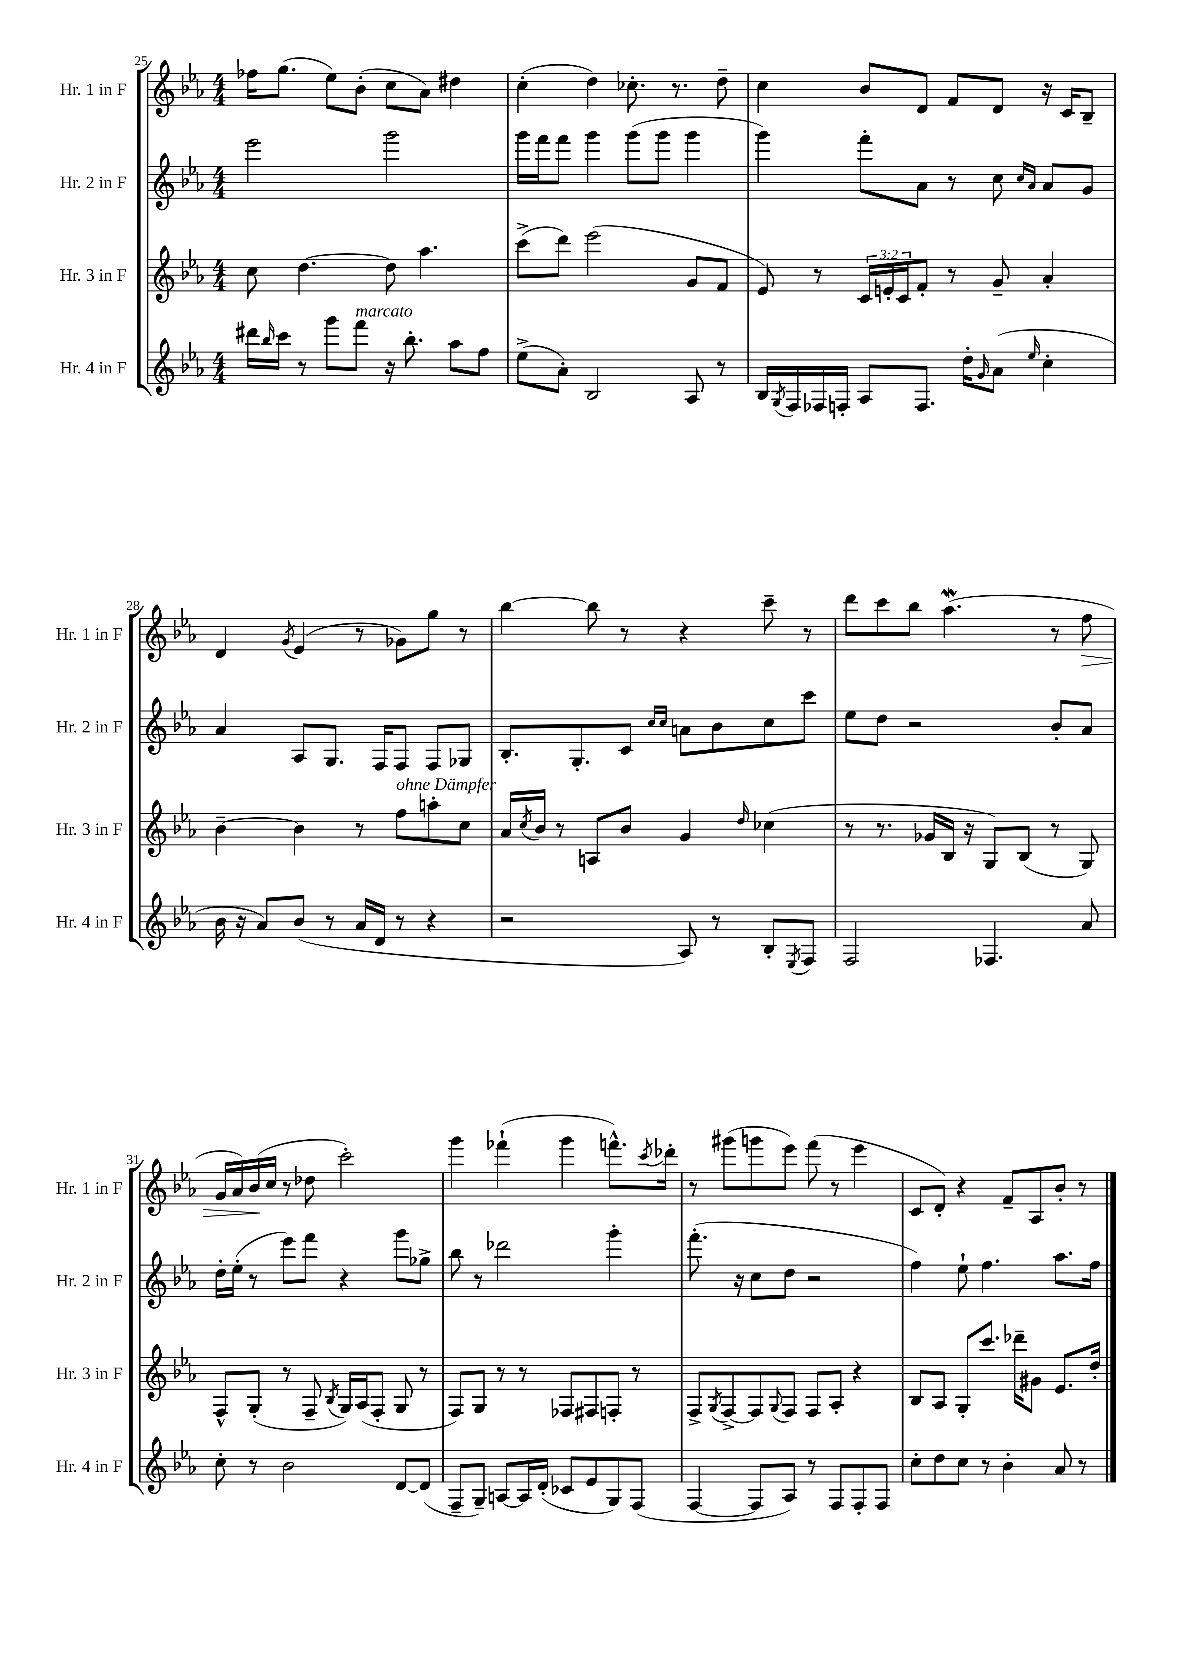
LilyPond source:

<<
\new StaffGroup <<
\new Staff = "s0" \with { instrumentName = "Hr. 1 in F" shortInstrumentName = "Hr. 1 in F" } {
    \clef treble \key ees \major \numericTimeSignature \time 4/4
    fes''16 g''8.( ees''8) bes'8-.( c''8 aes'8) dis''4 |
    c''4-.( d''4) ces''8.-. r8. d''8-- |
    c''4 bes'8 d'8 f'8 d'8 r16 c'16 bes8-- |
    d'4 \acciaccatura { g'8 } ees'4( r8 ges'8) g''8 r8 |
    bes''4~ bes''8 r8 r4 c'''8-- r8 |
    d'''8 c'''8 bes''8 aes''4.\mordent( r8 f''8\> |
    g'16 aes'16) bes'16\!( c''16 r8 des''8 c'''2-.) |
    g'''4 fes'''4-!( g'''4 f'''8.-^) \acciaccatura { c'''8 } des'''16-. |
    r8 gis'''8( g'''8 ees'''8) f'''8( r8 ees'''4 |
    c'8 d'8-.) r4 f'8-- aes8 bes'8-. r8 \bar "|." |
}
\new Staff = "s1" \with { instrumentName = "Hr. 2 in F" shortInstrumentName = "Hr. 2 in F" } {
    \clef treble \key ees \major \numericTimeSignature \time 4/4
    ees'''2 g'''2 |
    g'''16 f'''16 f'''8 g'''4 g'''8( g'''8 g'''4 |
    g'''4) f'''8-. aes'8 r8 c''8 \grace { c''16 aes'16 } aes'8 g'8 |
    aes'4 aes8 g8. f16 f8 f8 ges8 |
    bes8.-. g8.-. c'8 \grace { c''16 c''16 } a'8 bes'8 c''8 c'''8 |
    ees''8 d''8 r2 bes'8-. aes'8 |
    d''16-. ees''16-.( r8 ees'''8) f'''8 r4 g'''8 ges''8-> |
    bes''8 r8 des'''2 g'''4-. |
    f'''8.-.( r16 c''8 d''8 r2 |
    f''4) ees''8-! f''4. aes''8. f''16 \bar "|." |
}
\new Staff = "s2" \with { instrumentName = "Hr. 3 in F" shortInstrumentName = "Hr. 3 in F" } {
    \clef treble \key ees \major \numericTimeSignature \time 4/4 \override Staff.TupletNumber.text = #tuplet-number::calc-fraction-text
    c''8 d''4.~ d''8 aes''4. |
    c'''8->( d'''8) ees'''2( g'8 f'8 |
    ees'8) r8 \tuplet 3/2 { c'16 e'16-. c'16 } f'8-. r8 g'8-- aes'4-. |
    bes'4~-- bes'4 r8 f''8^\markup { \italic "ohne Dämpfer" } a''8-. c''8 |
    aes'16 \acciaccatura { c''8 } bes'16 r8 a8 bes'8 g'4 \grace { d''16 } ces''4( |
    r8 r8. ges'16 bes16 r16 g8) bes8( r8 g8) |
    f8-^ g8-.( r8 f8-- \acciaccatura { bes8 } g16) aes16( f8-. g8 r8 |
    f8) g8 r8 r8 fes8 fis8 f8-. r8 |
    f8-> \acciaccatura { g8 } f8~-> f8 \appoggiatura { g8 } f8 f8 aes8-. r4 |
    bes8 aes8 g8-. c'''8. des'''16-- gis'8 ees'8. d''16-. \bar "|." |
}
\new Staff = "s3" \with { instrumentName = "Hr. 4 in F" shortInstrumentName = "Hr. 4 in F" } {
    \clef treble \key ees \major \numericTimeSignature \time 4/4
    dis'''16 \grace { bes''16 } c'''16 r8 g'''8 f'''8^\markup { \italic "marcato" } r16 bes''8.-. aes''8 f''8 |
    ees''8->( aes'8-.) bes2 aes8 r8 |
    bes16 \acciaccatura { g8 } f16 fes16 f16-. aes8 f8. d''16-. \grace { g'16 } aes'8( \grace { ees''16 } c''4-. |
    bes'16 r16 aes'8) bes'8( r8 aes'16 d'16 r8 r4 |
    r2 aes8) r8 bes8-. \acciaccatura { ees8 } f8 |
    f2 fes4. aes'8 |
    c''8-. r8 bes'2 d'8~ d'8( |
    f8-- g8--) a8~ a16 d'16-.( ces'8 ees'8 g8) f8( |
    f4~ f8 aes8) r8 f8 f8-. f8 |
    c''8-. d''8 c''8 r8 bes'4-. aes'8 r8 \bar "|." |
}
>>
>>
\layout { \context { \Score currentBarNumber = #25 } }
